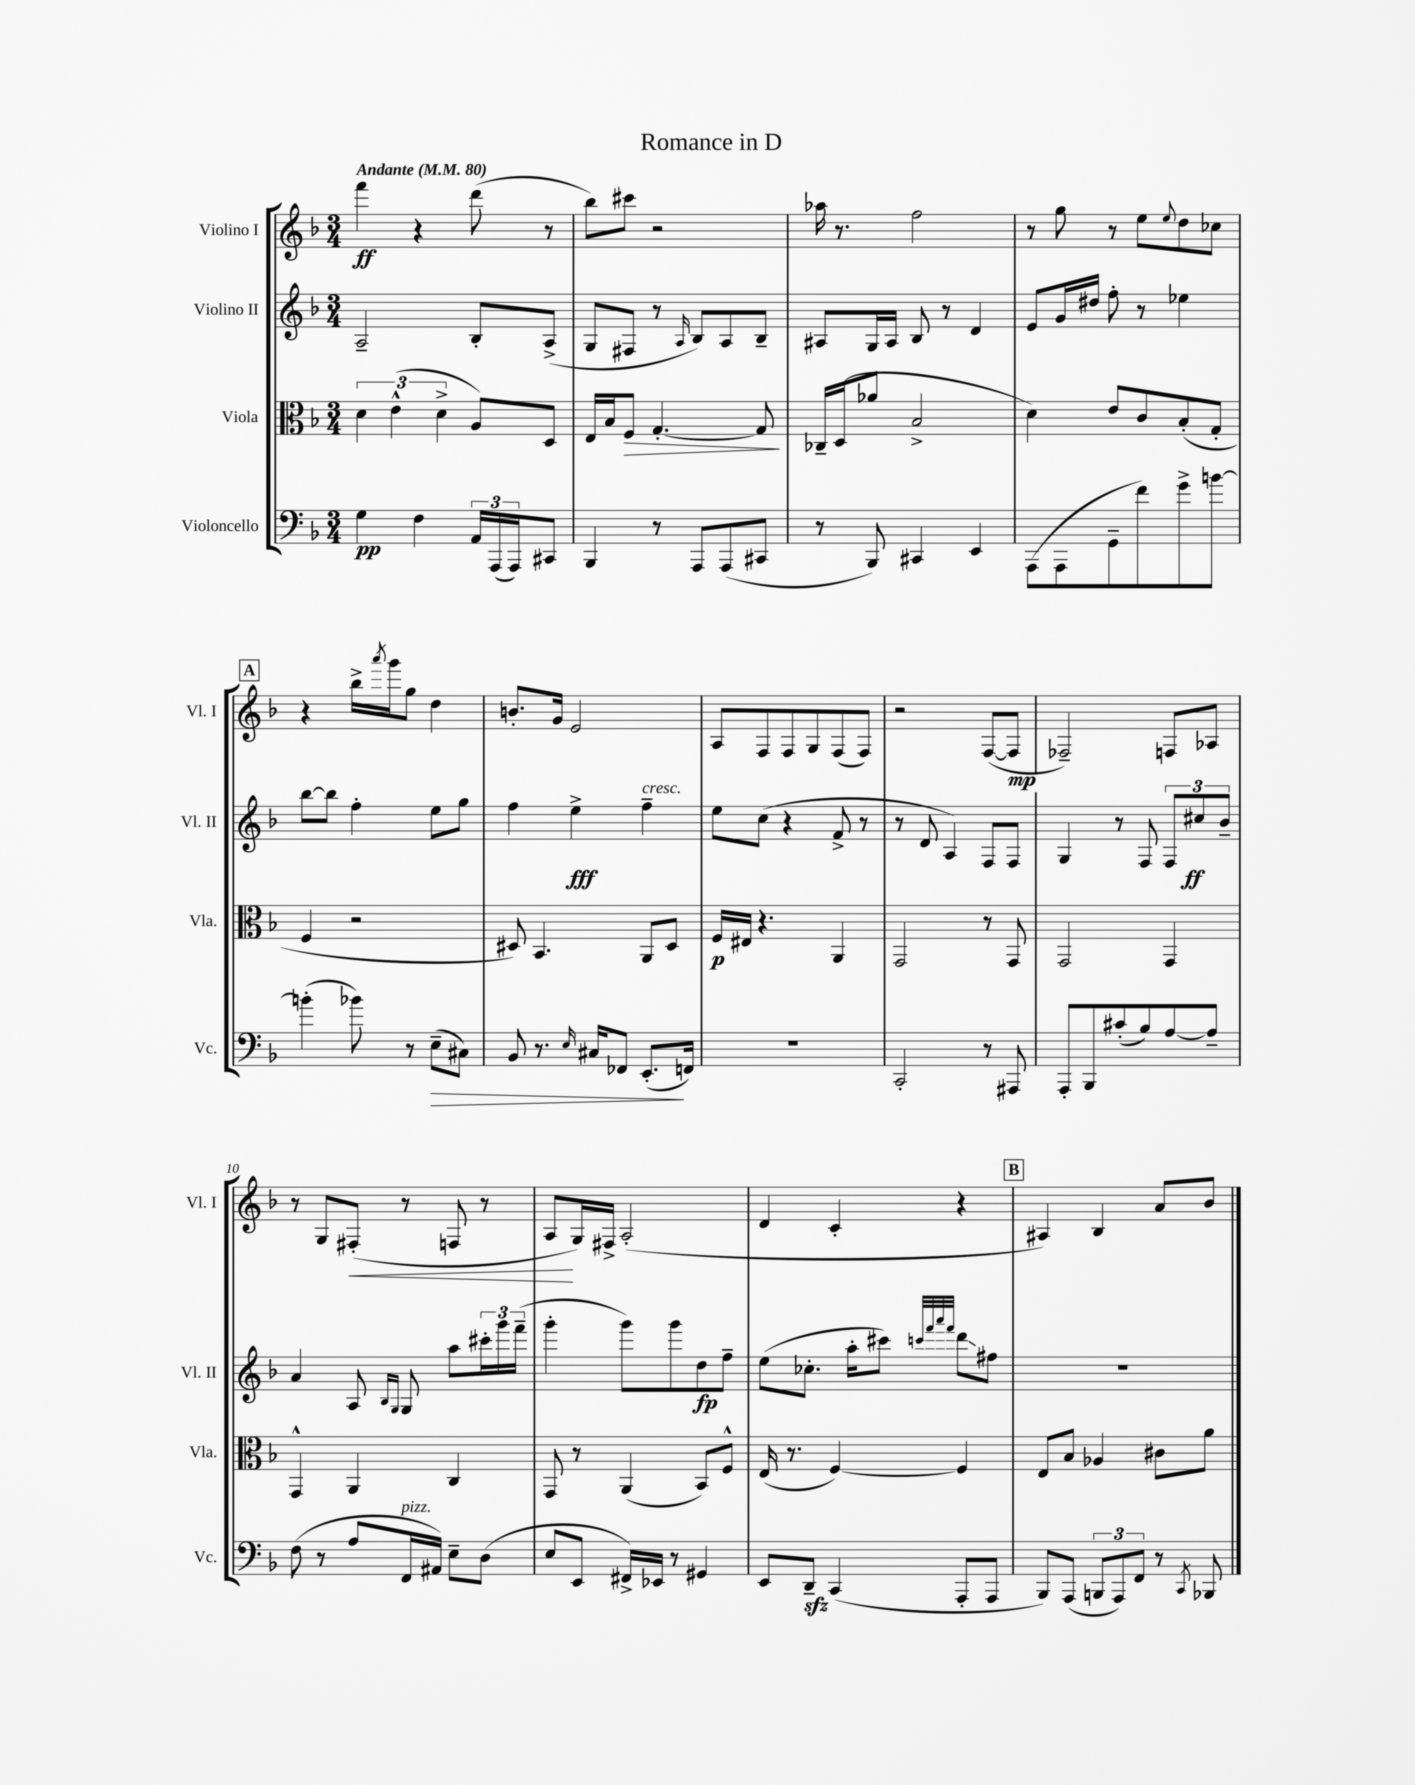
\header { title = "Romance in D" }
<<
\new StaffGroup <<
\new Staff = "s0" \with { instrumentName = "Violino I" shortInstrumentName = "Vl. I" } {
    \clef treble \key f \major \numericTimeSignature \time 3/4 \tempo "Andante" 4 = 80
    f'''4\ff r4 d'''8( r8 |
    bes''8) cis'''8 r2 |
    aes''16 r8. f''2 |
    r8 g''8 r8 e''8 \appoggiatura { e''8 } d''8 ces''8 |
    \mark \markup { \box "A" } r4 bes''16-> \acciaccatura { a'''8 } g'''16 g''8 d''4 |
    b'8.-. g'16 e'2 |
    a8 f8 f8 g8 f8( f8) |
    r2 f8~( f8\mp |
    fes2--) f8 aes8 |
    r8 g8 fis8-.\<( r8 f8 r8 |
    a8\! g16) fis16-> a2-.( |
    d'4 c'4-. r4 |
    \mark \markup { \box "B" } ais4) bes4 a'8 bes'8 \bar "|." |
}
\new Staff = "s1" \with { instrumentName = "Violino II" shortInstrumentName = "Vl. II" } {
    \clef treble \key f \major \numericTimeSignature \time 3/4
    a2-- bes8-. a8->( |
    g8 fis8 r8 \grace { a16 } bes8) a8 bes8-- |
    ais8 g16 ais16 bes8 r8 d'4 |
    e'8 g'16 dis''16 f''8-. r8 ees''4 |
    \mark \markup { \box "A" } bes''8~ bes''8 f''4-. e''8 g''8 |
    f''4 e''4->\fff f''4--^\markup { \italic "cresc." } |
    e''8 c''8( r4 f'8-> r8 |
    r8 d'8 a4) f8 f8 |
    g4 r8 f8 \tuplet 3/2 { f8 cis''8\ff bes'8-- } |
    a'4 a8 \grace { bes16 g16 } g8 a''8 \tuplet 3/2 { cis'''16-. g'''16 f'''16--( } |
    g'''4-. g'''8) g'''8 d''8\fp f''8-- |
    e''8( ces''8.-. a''16-. cis'''8) \grace { c'''32 f'''32 a'''32 f'''32 } d'''8\glissando fis''8 |
    \mark \markup { \box "B" } R2. \bar "|." |
}
\new Staff = "s2" \with { instrumentName = "Viola" shortInstrumentName = "Vla." } {
    \clef alto \key f \major \numericTimeSignature \time 3/4
    \tuplet 3/2 { d'4 e'4-^( d'4-> } a8) d8 |
    e16 bes16 f8\> g4.~-. g8\! |
    ces16-- d16( aes'8 bes2-> |
    d'4) e'8 c'8 bes8-.( g8-. |
    \mark \markup { \box "A" } f4 r2 |
    dis8) bes,4. a,8 dis8 |
    f16\p eis16 r4. a,4 |
    g,2 r8 g,8 |
    g,2 g,4 |
    g,4-^ a,4 c4 |
    g,8 r8 a,4( bes,8) f8-^ |
    e16( r8. f4~) f4 |
    \mark \markup { \box "B" } e8 bes8 aes4 cis'8 a'8 \bar "|." |
}
\new Staff = "s3" \with { instrumentName = "Violoncello" shortInstrumentName = "Vc." } {
    \clef bass \key f \major \numericTimeSignature \time 3/4
    g4\pp f4 \tuplet 3/2 { a,16 a,,16( a,,16) } cis,8 |
    bes,,4 r8 a,,8 a,,8( cis,8 |
    r8 bes,,8) cis,4 e,4 |
    a,,8( a,,8 g,8-- f'8) g'8-> b'8~ |
    \mark \markup { \box "A" } b'4-.( bes'8) r8 e8--\>( cis8) |
    bes,8 r8. \grace { e16 } cis16 fes,8 e,8.-.\!( f,16) |
    R2. |
    c,2-. r8 ais,,8 |
    a,,8-. bes,,8 cis'8-.( bes8) a8~ a8-- |
    f8( r8 a8 f,16^\markup { \italic "pizz." } ais,16) e8-- d8( |
    e8 e,8 fis,16->) ees,16 r8 gis,4 |
    e,8 d,8--\sfz c,4( a,,8-. a,,8 |
    \mark \markup { \box "B" } bes,,8) a,,8( \tuplet 3/2 { b,,8 a,,8) f,8 } r8 \acciaccatura { c,8 } bes,,8 \bar "|." |
}
>>
>>
